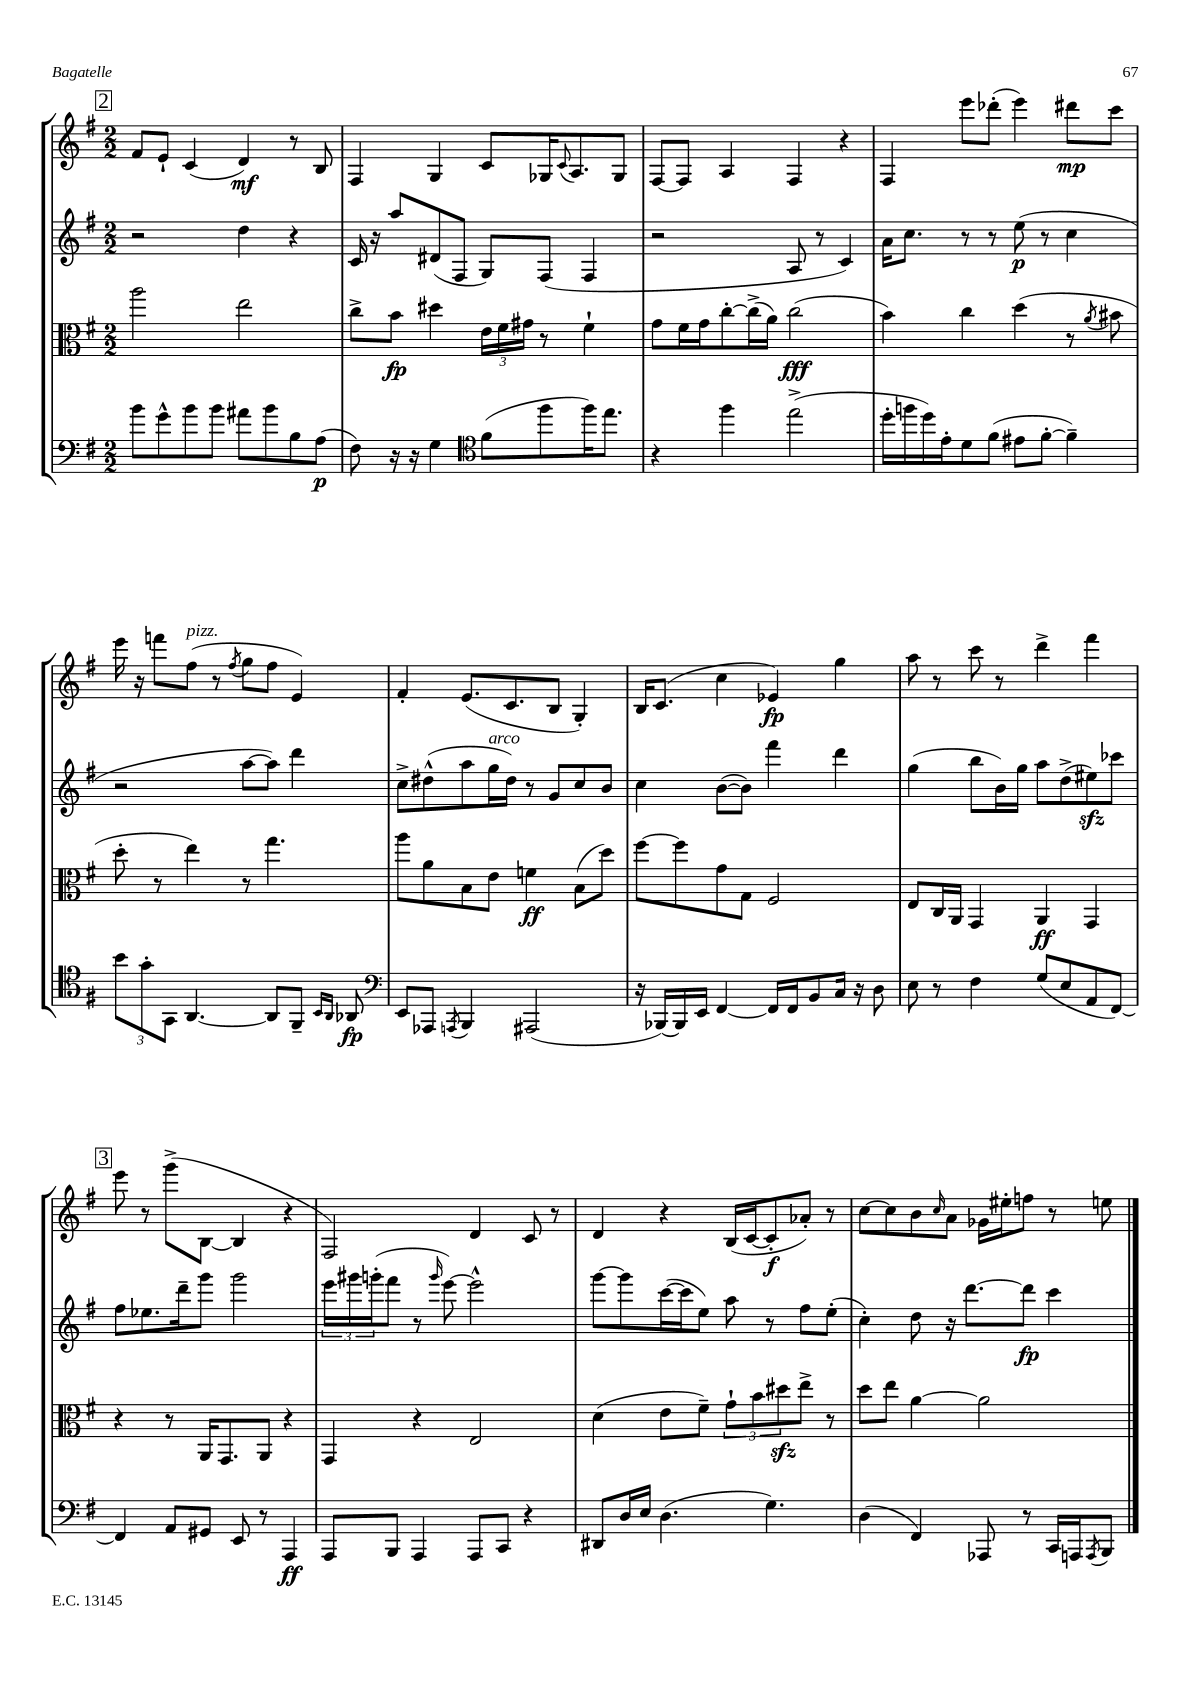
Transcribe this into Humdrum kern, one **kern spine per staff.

**kern	**kern	**kern	**kern
*staff4	*staff3	*staff2	*staff1
*clefF4	*clefC3	*clefG2	*clefG2
*k[f#]	*k[f#]	*k[f#]	*k[f#]
*M2/2	*M2/2	*M2/2	*M2/2
8b	2aa	2r	8f#
8g^^	.	.	8e`
8b	.	.	(4c
8b	.	.	.
8a#	2ee	4dd	4d)
8b	.	.	.
8B	.	4r	8r
(8A	.	.	8B
=	=	=	=
8F#)	8cc^	16c	4F#
.	.	16r	.
16r	8b	8aa	.
16r	.	.	.
4G	4dd#	(8d#	4G
.	.	8F#	.
*clefC4	*	*	*
(8f#	24e	8G)	8c
.	24f#	.	.
.	24g#	.	.
8ff#	8r	(8F#	16G-
.	.	.	8qqc
.	.	.	8.A
16ff#)	4f#`	4F#	.
8.ee	.	.	.
.	.	.	8G-
=	=	=	=
4r	8g	2r	[8F#
.	16f#	.	8F#]
.	16g	.	.
4ff#	[8cc'	.	4A
.	(16cc^]	.	.
.	16a)	.	.
(2ee^	(2cc	8A	4F#
.	.	8r	.
.	.	4c)	4r
=	=	=	=
16dd'	4b)	16a	4F#
16ff	.	8.cc	.
16dd)	.	.	.
16e'	.	.	.
8d	4cc	8r	8eee
(8f#	.	8r	(8ddd-'
8e#	(4dd	(8ee	4eee)
[8f#'	.	8r	.
4f#~])	8r	4cc	8ddd#
.	8qa	.	.
.	8b#	.	8ccc
=	=	=	=
12b	8dd'	2r	16eee
.	.	.	16r
12g'	.	.	.
.	8r	.	8fff
12GG	.	.	.
[4.AA	4ee)	.	(8ff#
.	.	.	8r
.	.	.	8qff#
.	8r	[8aa	8gg
8AA]	4.gg	8aa])	8ff#
8FF#~	.	4ddd	4e)
16qqBB	.	.	.
16qqAA	.	.	.
8AA-	.	.	.
=	=	=	=
*clefF4	*	*	*
8EE	8aa	8cc^	4f#'
8AAA-	8a	(8dd#^^	.
8qAAA	.	.	.
4BBB	8B	8aa	(8.e
.	8e	16gg	.
.	.	16dd#)	8.c
(2AAA#	4f	8r	.
.	.	8g	8B
.	(8B	8cc	4G')
.	8dd)	8b	.
=	=	=	=
16r	[8ff#	4cc	16B
[16BBB-)	.	.	(8.c
16BBB-]	8ff#]	.	.
16EE	.	.	.
[4FF#	8g	([8b	4cc
.	8G	8b])	.
16FF#]	2F#	4fff#	4e-)
16FF#	.	.	.
8BB	.	.	.
16C	.	4ddd	4gg
16r	.	.	.
8D	.	.	.
=	=	=	=
8E	8E	(4gg	8aa
8r	16C	.	8r
.	16AA	.	.
4F#	4GG	8bb	8ccc
.	.	16b)	8r
.	.	16gg	.
(8G	4AA	8aa	4ddd^
8E	.	(8dd^	.
8AA	4GG	8ee#)	4fff#
[8FF#)	.	8ccc-	.
=	=	=	=
4FF#]	4r	8ff#	8eee
.	.	8.ee-	8r
8AA	8r	.	(8ggg^
.	.	16ddd~	.
8GG#	16AA	8ggg	[8B
.	8.GG	.	.
8EE	.	2ggg	4B]
8r	8AA	.	.
4AAA	4r	.	4r
=	=	=	=
8AAA	4GG	24eee	2F#)
.	.	24ggg#	.
.	.	(24ggg'	.
8BBB	.	8fff#	.
4AAA	4r	8r	.
.	.	16qqggg	.
.	.	[8eee)	.
8AAA	2E	2eee^^]	4d
8CC	.	.	.
4r	.	.	8c
.	.	.	8r
=	=	=	=
8DD#	(4d	[8ggg	4d
16D	.	8ggg]	.
16E	.	.	.
(4.D	8e	([16ccc	4r
.	.	16ccc]	.
.	8f#~)	8ee)	.
.	12g`	8aa	(16B
.	.	.	[16c
.	12b	.	.
4.G)	.	8r	8c']
.	12dd#	.	.
.	8ee^	8ff#	8a-')
.	8r	(8ee'	8r
=	=	=	=
(4D	8dd	4cc')	[8cc
.	8ee	.	8cc]
4FF#)	[4a	8dd	8b
.	.	.	16qqcc
.	.	16r	8a
.	.	[8.ddd	.
8AAA-	2a]	.	16g-
.	.	.	16ee#'
8r	.	8ddd]	8ff
16CC	.	4ccc	8r
16AAA	.	.	.
8qAAA	.	.	.
8BBB	.	.	8ee
==	==	==	==
*-	*-	*-	*-
